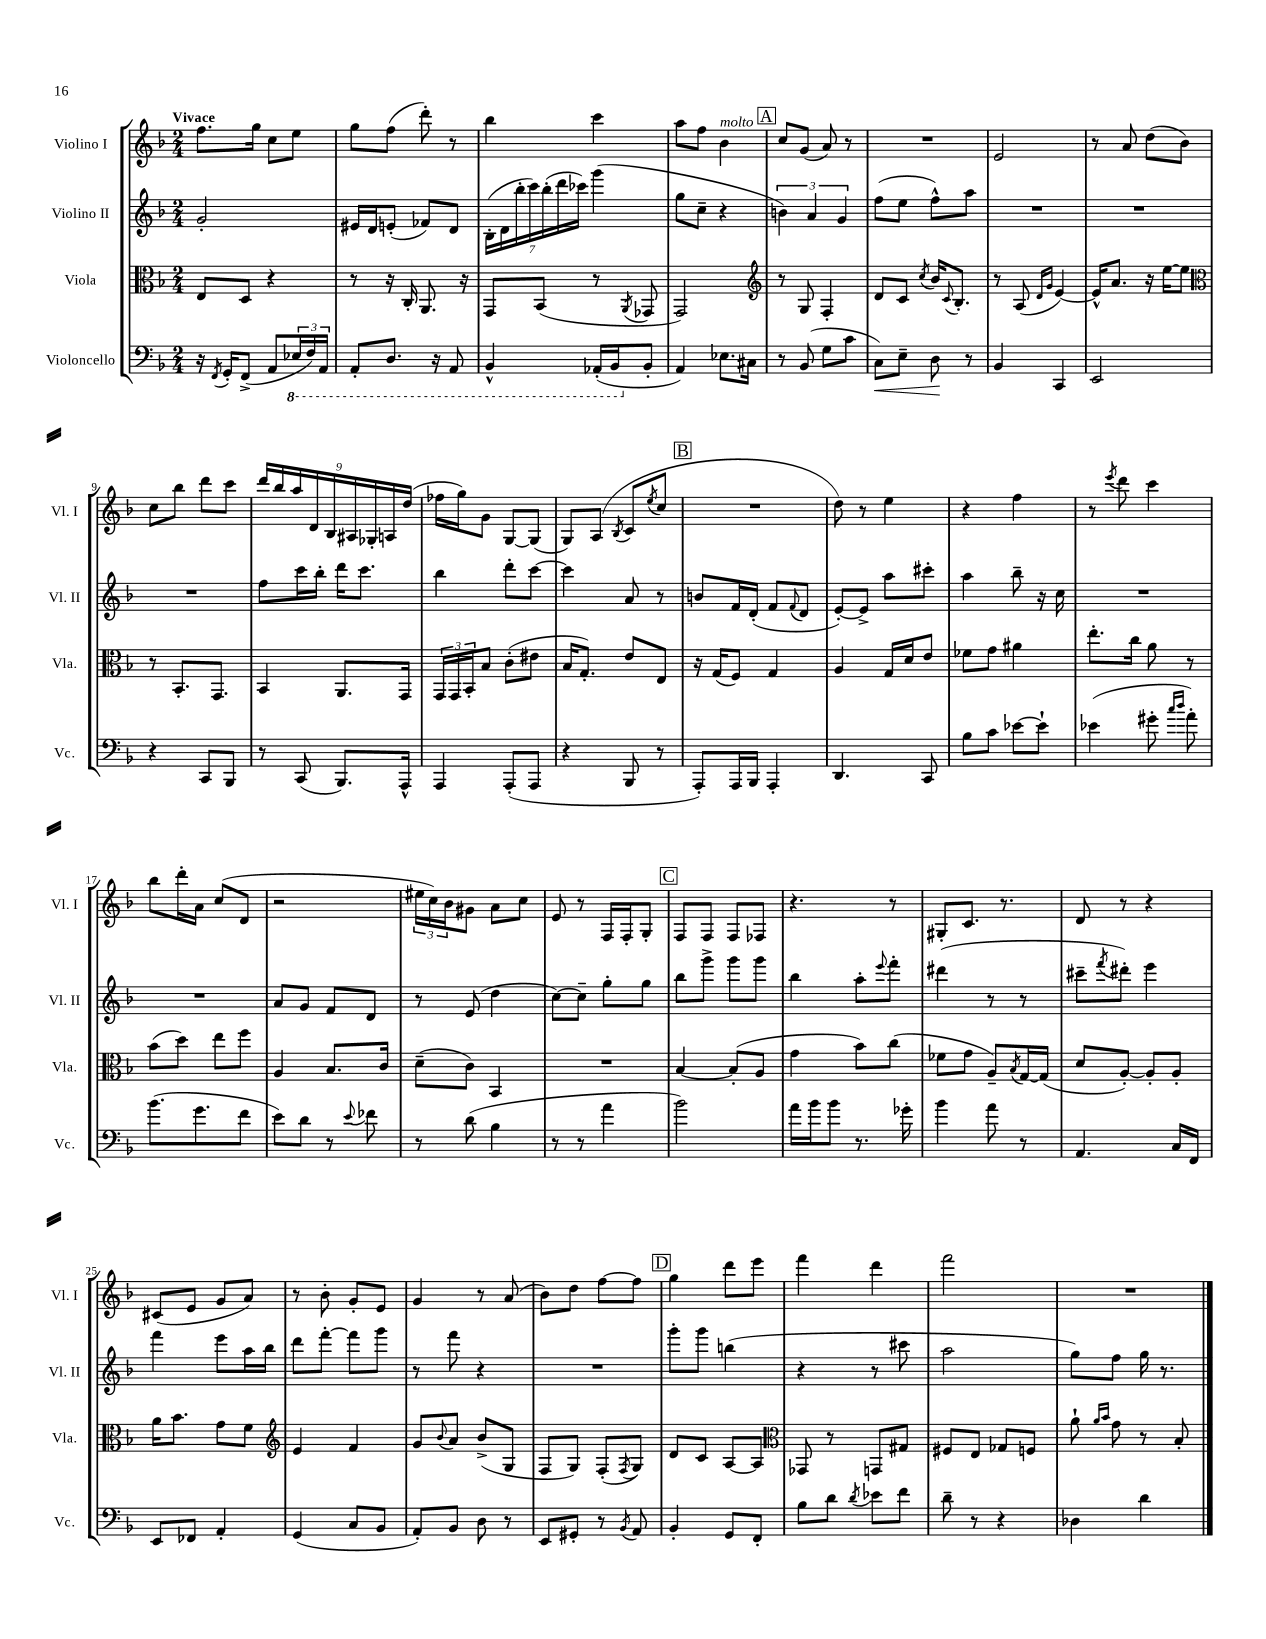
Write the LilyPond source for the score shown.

<<
\new StaffGroup <<
\new Staff = "s0" \with { instrumentName = "Violino I" shortInstrumentName = "Vl. I" } {
    \clef treble \key f \major \numericTimeSignature \time 2/4 \tempo "Vivace"
    f''8. g''16 c''8 e''8 |
    g''8 f''8( d'''8-.) r8 |
    bes''4 c'''4 |
    a''8 f''8 bes'4^\markup { \italic "molto" } |
    \mark \markup { \box "A" } c''8 g'8( a'8) r8 |
    R2 |
    e'2 |
    r8 a'8 d''8( bes'8) |
    c''8 bes''8 d'''8 c'''8 |
    \tuplet 9/8 { d'''16 bes''16 a''16 d'16 bes16 ais16 ges16-. a16 d''16( } |
    fes''16 g''16) g'8 g8~ g8( |
    g8) a8( \acciaccatura { bes8 } c'8 \acciaccatura { e''8 } c''8 |
    \mark \markup { \box "B" } R2 |
    d''8) r8 e''4 |
    r4 f''4 |
    r8 \acciaccatura { e'''8 } d'''8 c'''4 |
    bes''8 d'''16-. a'16 c''8( d'8 |
    r2 |
    \tuplet 3/2 { eis''16 c''16) bes'16 } gis'8 a'8 c''8 |
    e'8 r8 f16 f16-. g8-. |
    \mark \markup { \box "C" } f8 f8 f8 fes8 |
    r4. r8 |
    gis8-. c'8. r8. |
    d'8 r8 r4 |
    cis'8( e'8 g'8 a'8) |
    r8 bes'8-. g'8-. e'8 |
    g'4 r8 a'8( |
    bes'8) d''8 f''8~ f''8 |
    \mark \markup { \box "D" } g''4 d'''8 e'''8 |
    f'''4 d'''4 |
    f'''2 |
    R2 \bar "|." |
}
\new Staff = "s1" \with { instrumentName = "Violino II" shortInstrumentName = "Vl. II" } {
    \clef treble \key f \major \numericTimeSignature \time 2/4
    g'2-. |
    eis'16 d'16 e'8-.( fes'8) d'8 |
    \tuplet 7/4 { bes16-.( d'16 bes''16-. c'''16) bes''16-.( d'''16 ces'''16) } g'''4( |
    g''8 c''8-- r4 |
    \mark \markup { \box "A" } \tuplet 3/2 { b'4) a'4 g'4 } |
    f''8( e''8 f''8-^) a''8 |
    R2 |
    R2 |
    R2 |
    f''8 c'''16 bes''16-. d'''16 c'''8. |
    bes''4 d'''8-. c'''8~ |
    c'''4 a'8 r8 |
    \mark \markup { \box "B" } b'8 f'16 d'16-.( f'8 \appoggiatura { f'8 } d'8 |
    e'8~-.) e'8-> a''8 cis'''8-. |
    a''4 bes''8-- r16 c''16 |
    R2 |
    R2 |
    a'8 g'8 f'8 d'8 |
    r8 e'8( d''4 |
    c''8~) c''8-- g''8-. g''8 |
    \mark \markup { \box "C" } bes''8 g'''8-> g'''8 g'''8 |
    bes''4 a''8-. \appoggiatura { e'''8 } f'''8-. |
    dis'''4( r8 r8 |
    cis'''8-- \acciaccatura { f'''8 } dis'''8-.) e'''4 |
    f'''4 e'''8 a''16 bes''16 |
    d'''8 f'''8~-. f'''8 g'''8 |
    r8 f'''8 r4 |
    R2 |
    \mark \markup { \box "D" } g'''8-. g'''8 b''4( |
    r4 r8 cis'''8 |
    a''2 |
    g''8) f''8 g''16 r8. \bar "|." |
}
\new Staff = "s2" \with { instrumentName = "Viola" shortInstrumentName = "Vla." } {
    \clef alto \key f \major \numericTimeSignature \time 2/4
    e8 d8 r4 |
    r8 r16 c16-. a,8. r16 |
    g,8 bes,8( r8 \acciaccatura { a,8 } ges,8 |
    g,2) |
    \mark \markup { \box "A" } \clef treble r8 g8 f4-. |
    d'8 c'8 \acciaccatura { c''8 } bes'16 \appoggiatura { c'8 } bes8.-. |
    r8 a8( \grace { d'16 g'16 } e'4~) |
    e'16-^ a'8. r16 e''16~ e''8 |
    \clef alto r8 bes,8.-. g,8. |
    bes,4 a,8. g,16 |
    \tuplet 3/2 { g,16 g,16 bes,16-. } bes8 c'8-.( eis'8 |
    bes16 g8.-.) e'8 e8 |
    \mark \markup { \box "B" } r16 g16( f8) g4 |
    a4 g16 d'16 e'8 |
    fes'8 g'8 ais'4 |
    e''8.-. c''16 a'8 r8 |
    bes'8( d''8) e''8 f''8 |
    a4 bes8. c'16 |
    d'8--( c'8) bes,4 |
    R2 |
    \mark \markup { \box "C" } bes4~ bes8-.( a8 |
    g'4 bes'8) c''8( |
    fes'8 g'8 a8--) \acciaccatura { bes8 } g16~ g16( |
    d'8 a8~-.) a8-. a8-. |
    a'16 bes'8. g'8 f'8 |
    \clef treble e'4 f'4 |
    g'8 \appoggiatura { bes'8 } a'8 bes'8->( g8 |
    f8 g8) f8-.( \acciaccatura { f8 } g8) |
    \mark \markup { \box "D" } d'8 c'8 a8~ a8 |
    \clef alto ges,8 r8 g,8 gis8 |
    fis8 e8 ges8 f8 |
    a'8-! \grace { a'16 bes'16 } g'8 r8 bes8-. \bar "|." |
}
\new Staff = "s3" \with { instrumentName = "Violoncello" shortInstrumentName = "Vc." } {
    \clef bass \key f \major \numericTimeSignature \time 2/4
    r16 \acciaccatura { f,8 } g,16-. f,8->( a,8 \tuplet 3/2 { \ottava #-1 ees,16 f,16) a,,16 } |
    a,,8-. d,8. r16 a,,8 |
    bes,,4-^ aes,,16-.( bes,,16 \ottava #0 bes,8-. |
    a,4) ees8. cis16 |
    \mark \markup { \box "A" } r8 bes,8( g8 c'8 |
    c8\<) e8-- d8\! r8 |
    bes,4 c,4 |
    e,2 |
    r4 c,8 bes,,8 |
    r8 c,8( bes,,8.) a,,16-^ |
    a,,4 a,,8-.( a,,8 |
    r4 bes,,8 r8 |
    \mark \markup { \box "B" } a,,8-.) a,,16 bes,,16 a,,4-. |
    d,4. c,8 |
    bes8 c'8 ees'8~ ees'8-! |
    ees'4( gis'8-. \grace { c''16 d''16 } a'8-.) |
    bes'8.( g'8. f'8 |
    e'8) d'8 r8 \appoggiatura { e'8 } fes'8 |
    r8 d'8( bes4 |
    r8 r8 a'4 |
    \mark \markup { \box "C" } bes'2) |
    a'16 bes'16 bes'8 r8. ges'16-. |
    bes'4 a'8 r8 |
    a,4. c16 f,16 |
    e,8 fes,8 a,4-. |
    g,4( c8 bes,8 |
    a,8-.) bes,8 d8 r8 |
    e,8 gis,8-. r8 \acciaccatura { bes,8 } a,8 |
    \mark \markup { \box "D" } bes,4-. g,8 f,8-. |
    bes8 d'8 \acciaccatura { d'8 } ees'8 f'8 |
    d'8-- r8 r4 |
    des4 d'4 \bar "|." |
}
>>
>>
